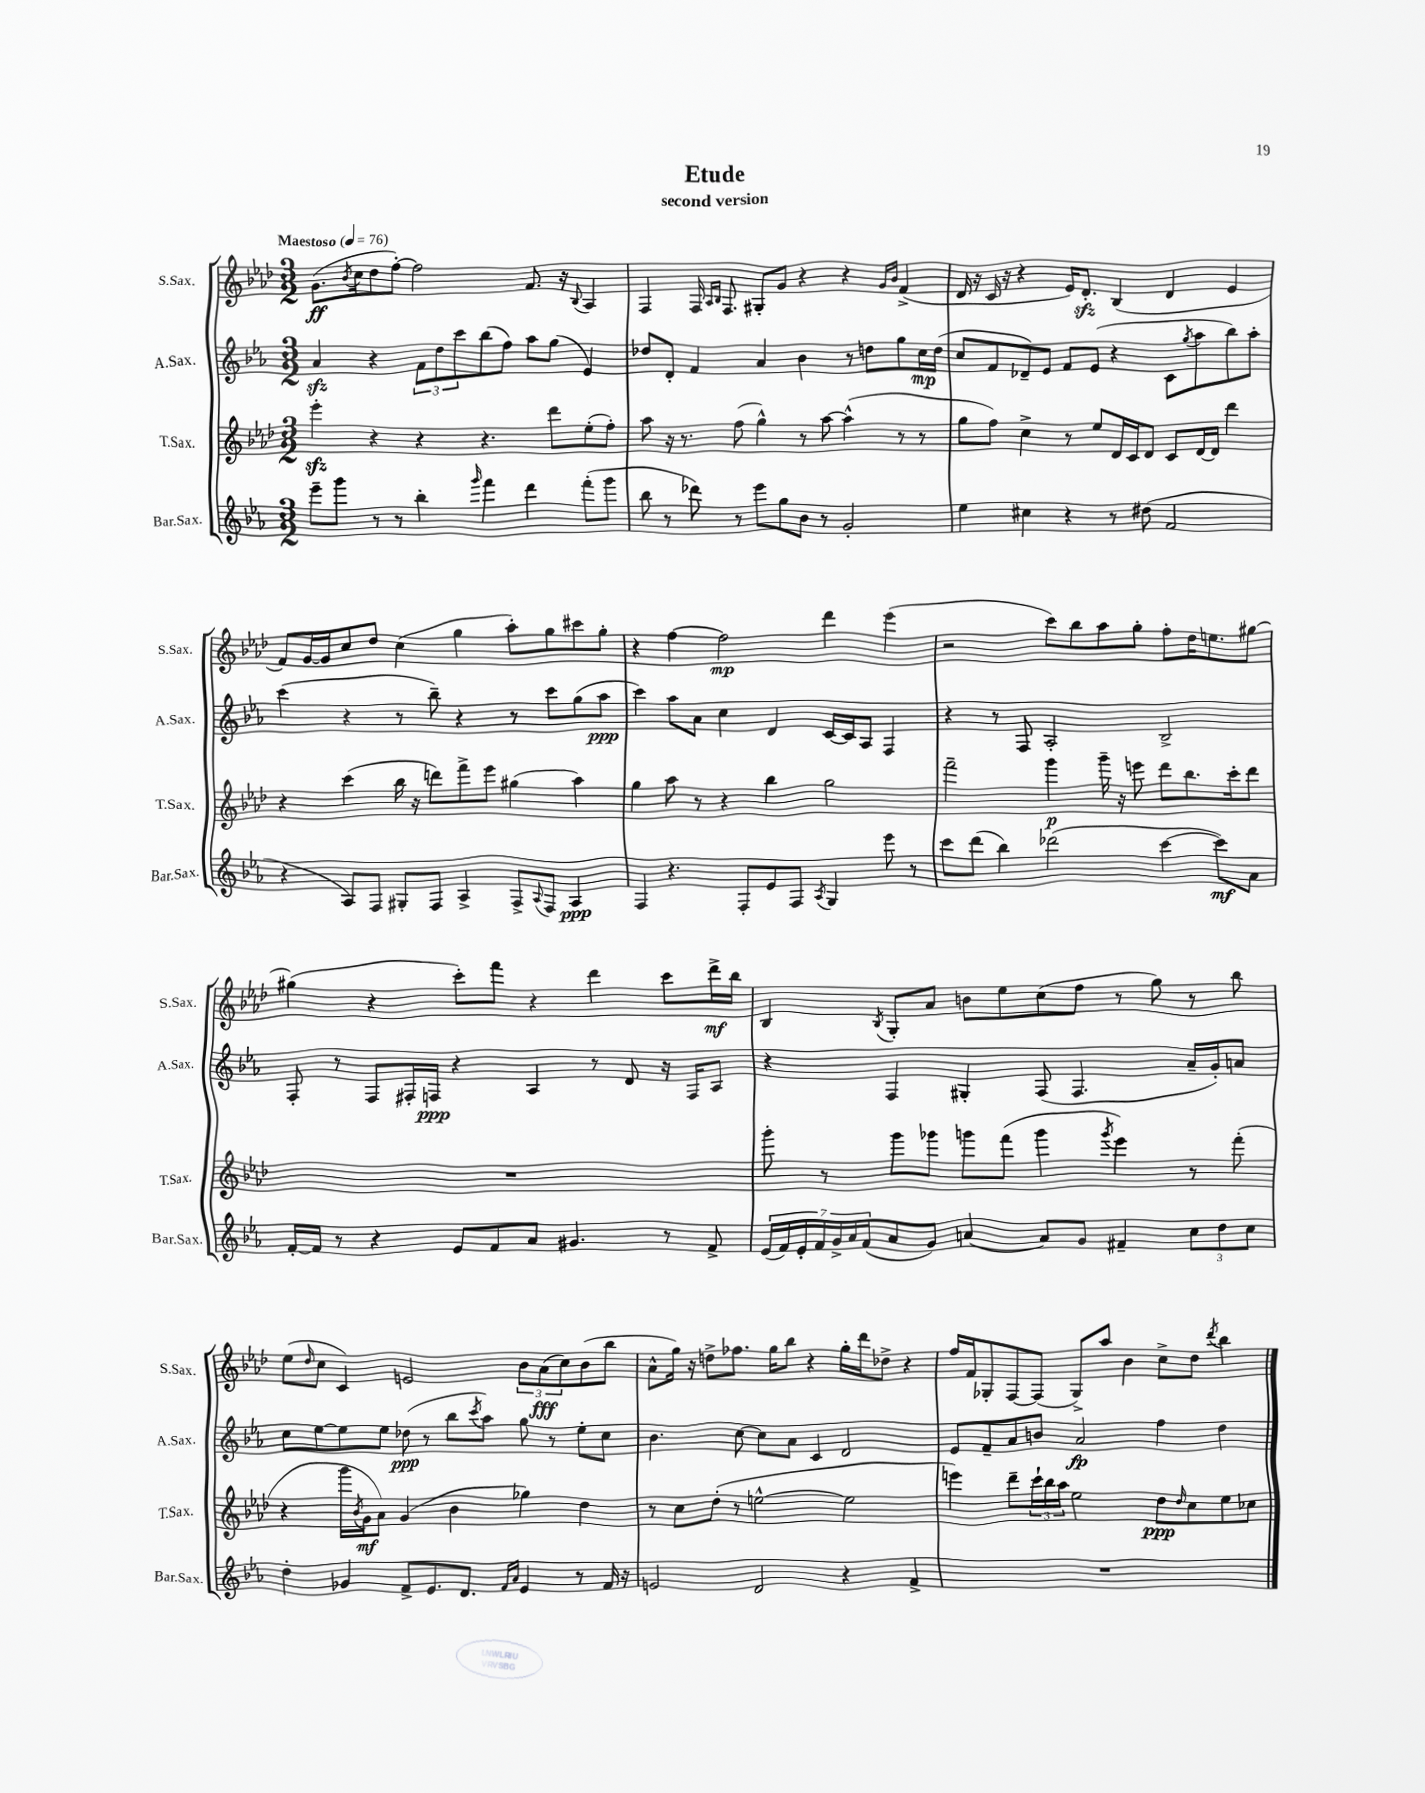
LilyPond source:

\header { title = "Etude" subtitle = "second version" }
<<
\new StaffGroup <<
\new Staff = "s0" \with { instrumentName = "S.Sax." shortInstrumentName = "S.Sax." } {
    \clef treble \key aes \major \numericTimeSignature \time 3/2 \tempo "Maestoso" 4 = 76
    g'8.\ff( \acciaccatura { bes'8 } c''16 des''8 f''8~-.) f''2 f'8. r16 \appoggiatura { bes8 } aes4 |
    f4 f16 \grace { aes16 bes16 } f8. gis8-. g'8 r4 r4 \grace { g'16 bes'16 } f'4->( |
    des'16 r16 c'16 r16 r4 ees'16) des'8.-.\sfz bes4( des'4 ees'4 |
    f'8) g'16~ g'16 c''8 des''8 c''4( g''4 aes''8-.) g''8 cis'''8 g''8-. |
    r4 f''4~ f''2\mp des'''4 ees'''4( |
    r2 c'''8) bes''8 aes''8 g''8-. f''8-. des''16 e''8. gis''8~ |
    gis''4( r4 c'''8-.) f'''8 r4 des'''4 c'''8 des'''16->\mf bes''16 |
    bes4 \acciaccatura { bes8 } g8-. aes'8 b'8 ees''8 c''8( f''8 r8 g''8) r8 bes''8 |
    ees''8( \grace { des''16 } c''8 c'4) e'2 \tuplet 3/2 { bes'8 aes'8\fff( c''8) } bes'8( bes''8 |
    aes'8-^ g''16) r16 d''8-> fes''8. g''16 bes''8 r4 g''16-. des'''16 des''8-> r4 |
    f''16 f'16 ges8-. f8~ f8( ges8->) aes''8 bes'4 c''8-> des''8 \acciaccatura { des'''8 } bes''4 \bar "|." |
}
\new Staff = "s1" \with { instrumentName = "A.Sax." shortInstrumentName = "A.Sax." } {
    \clef treble \key ees \major \numericTimeSignature \time 3/2
    aes'4\sfz r4 \tuplet 3/2 { f'8 d''8 c'''8 } bes''8( f''8) aes''8 g''8( ees'4) |
    des''8 d'8-. f'4 aes'4 bes'4 r8 d''8 g''8 c''16\mp d''16( |
    c''8 f'8 des'8--) ees'8 f'8 ees'8( r4 c'8 \acciaccatura { g''8 } aes''8 bes''8) aes''8-. |
    c'''4( r4 r8 bes''8--) r4 r8 c'''8 g''8( aes''8\ppp |
    c'''4) aes''8 aes'8 c''4 d'4 c'16~ c'16 aes8 f4 |
    r4 r8 f8 aes2-. bes2-> |
    f8-. r8 f8 fis16-. f16\ppp r4 aes4 r8 d'8 r16 f16 aes8 |
    r4 f4 gis4-. f8( f4. aes'16-- g'16-.) a'8 |
    c''8 ees''8~ ees''8 ees''8 des''8\ppp( r8 bes''8 \acciaccatura { c'''8 } aes''8) g''8 r8 ees''8-. c''8 |
    bes'4. c''8~ c''8 aes'8 c'4 d'2 |
    ees'8 f'8-- aes'8 b'8 aes'2\fp f''4 d''4 \bar "|." |
}
\new Staff = "s2" \with { instrumentName = "T.Sax." shortInstrumentName = "T.Sax." } {
    \clef treble \key aes \major \numericTimeSignature \time 3/2
    ees'''4-.\sfz r4 r4 r4. des'''8 ees''8-.( f''8-.) |
    aes''8 r16 r8. f''8( g''4-^) r8 aes''8~ aes''4-^( r8 r8 |
    g''8 f''8) c''4-> r8 ees''8 des'16 c'16 des'8 c'8 des'16~ des'16 des'''4 |
    r4 c'''4( bes''16 r16 d'''8) f'''8-> ees'''8 gis''4( aes''4) |
    g''4 aes''8 r8 r4 bes''4 g''2 |
    f'''2-- g'''4\p g'''16-- r16 e'''8 des'''8 bes''8. c'''16-. des'''8 |
    R1. |
    g'''8-. r8 g'''8 ges'''8 g'''8 f'''8( g'''4 \acciaccatura { g'''8 } ees'''4) r8 f'''8-.( |
    r4 g'''16 \acciaccatura { bes'8 } g'16\mf aes'8) g'4( bes'4 ges''4) des''4 |
    r8 c''8 des''8-.( r8 e''2~-^ e''2 |
    e'''4) des'''8-- \tuplet 3/2 { c'''16-! bes''16 aes''16 } ees''2 des''8\ppp \grace { des''16 } c''8 ees''8 ces''8 \bar "|." |
}
\new Staff = "s3" \with { instrumentName = "Bar.Sax." shortInstrumentName = "Bar.Sax." } {
    \clef treble \key ees \major \numericTimeSignature \time 3/2
    ees'''8-- g'''8 r8 r8 bes''4-. \grace { g'''16 } f'''4 d'''4 f'''8-.( g'''8 |
    bes''8 r8 des'''8) r8 ees'''8 g''8 bes'8 r8 g'2-. |
    ees''4 cis''4 r4 r8 dis''8( f'2 |
    r4 aes8) f8 gis8-. f8 aes4-> f8-> \appoggiatura { aes8 } f8 aes4\ppp |
    f4 r4. f8-. ees'8 f8 \acciaccatura { aes8 } g4 ees'''8 r8 |
    c'''8 d'''8( bes''4) des'''2( c'''4~ c'''8\mf) aes'8 |
    f'16~-. f'16 r8 r4 ees'8 f'8 aes'8 gis'4. r8 f'8-> |
    \tuplet 7/4 { ees'16( f'16) ees'16-. f'16 g'16-> aes'16 f'16( } aes'8 g'8) a'4~ a'8 g'8 fis'4-- \tuplet 3/2 { c''8 d''8 c''8 } |
    d''4-. ges'4 f'8-> ees'8. d'8. \grace { f'16 aes'16 } ees'4 r8 f'16 r16 |
    e'2 d'2 r4 f'4-> |
    R1. \bar "|." |
}
>>
>>
\layout { \context { \Score \remove "Bar_number_engraver" } }
